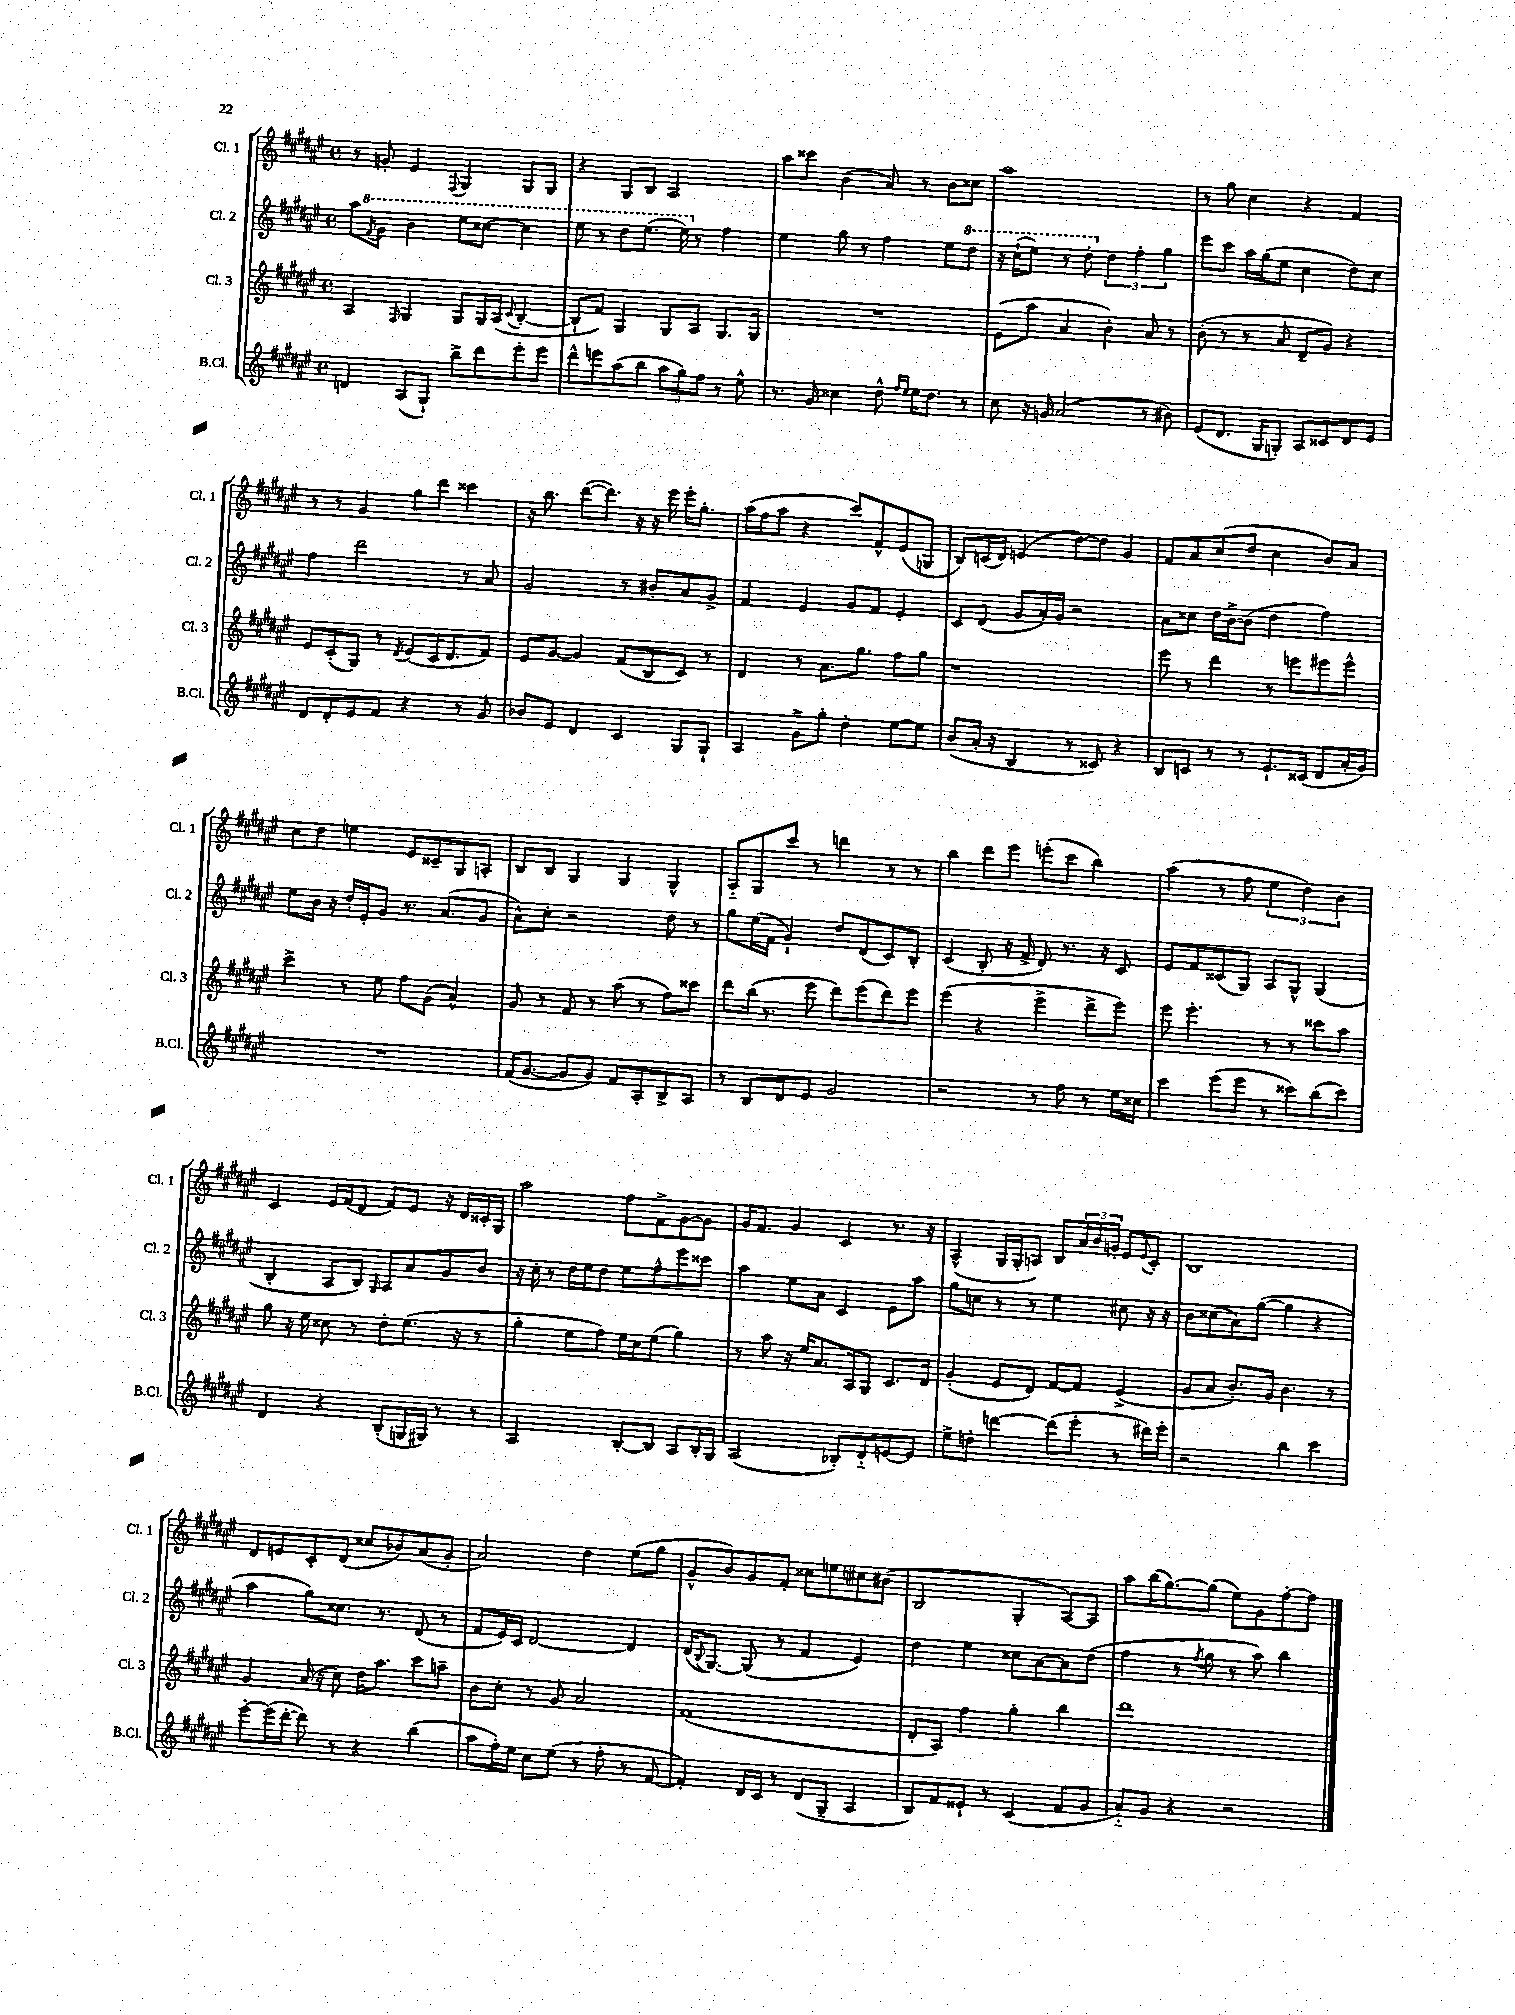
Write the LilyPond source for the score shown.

<<
\new StaffGroup <<
\new Staff = "s0" \with { instrumentName = "Cl. 1" shortInstrumentName = "Cl. 1" } {
    \clef treble \key fis \major \defaultTimeSignature \time 4/4
    r8 g'8-. eis'4 \appoggiatura { fis8 } gis4 gis8 gis8 |
    r4 gis8 b8 ais2 |
    ais''8 cisis'''8 b'4( ais'8) r8 b'8 cisis''8 |
    ais''1 |
    r8 gis''8 cis''4 r4 fis'4 |
    r8 r8 gis'4 gis''8 dis'''8 cisis'''4 |
    r16 b''8. dis'''8~( dis'''8.) r16 r16 eis'''16 eis'''16-. gis''8.-. |
    ais''16( fis''16 ais''8 r4 cis'''8) fis'8-^ eis'8( g8 |
    b8) c'16( dis'16) e'4( dis''8~) dis''8 gis'4 |
    fis'8 ais'8 cis''8( dis''8 cis''4 b'8) ais'8 |
    cis''8 dis''8 e''4 eis'8 cisis'8-- gis8 a8-. |
    b8 b8 gis4 gis4 gis4-^ |
    ais8-_ gis8 cis'''8 r8 d'''4 r8 r8 |
    b''4 dis'''8 eis'''8 e'''8-.( cis'''8 b''4) |
    ais''4( r8 fis''8 \tuplet 3/2 { eis''4 dis''4) b'4 } |
    cis'4 eis'16 fis'16( dis'8 fis'8) eis'8 r16 dis'16 cisis'16-. gis16 |
    ais''2 fis''8 fis'8-> gis'8~ gis'8 |
    gis'16 fis'8. gis'4 cis'4 r8. r16 |
    ais4-^( gis16 gis16-. a8) b8 \tuplet 3/2 { ais'16 b'16 g'16-. } eis'8 \appoggiatura { eis'8 } cis'8-. |
    b1 |
    dis'8 e'8 cis'8-. dis'8( cisis''8 bes'8) ais'8( gis'8-. |
    ais'2) dis''4 eis''8( gis''8 |
    gis'8-^ b'8) gis'8 fis'8-. cisis''8 e''8 cis''8 bis'8( |
    b2 gis4-. ais8~) ais8 |
    ais''8 b''16( gis''8.~) gis''8( eis''8) gis'8 fis''8~-. fis''8 \bar "|." |
}
\new Staff = "s1" \with { instrumentName = "Cl. 2" shortInstrumentName = "Cl. 2" } {
    \clef treble \key fis \major \defaultTimeSignature \time 4/4
    ais''8 \ottava #1 \acciaccatura { fis''8 } gis''8 b''4 eis'''8 cisis'''8~ cisis'''4 |
    eis'''8 r8 dis'''8 eis'''8.( eis'''16) \ottava #0 r8 fis''4 |
    eis''4 gis''8 r8 fis''4 eis''8 \ottava #1 dis'''8 |
    r16 cis'''16-!( eis'''8) r8 dis'''8-. \ottava #0 \tuplet 3/2 { dis''4 fis''4-. gis''4 } |
    eis'''8 cis'''8 ais''16 gis''16( eis''8 cis''4 dis''8) cis''8 |
    fis''4 dis'''2 r8 ais'8 |
    gis'2 r8 bis'8-. ais'8 gis'8-> |
    fis'4 eis'4 gis'8 fis'8 eis'4-. |
    cis'8 dis'8( gis'8 ais'16-.) gis'16 r2 |
    ais'8 cisis''8 dis''16 b'16~-> b'8( dis''4 fis''4) |
    eis''8 b'16 r16 dis''16-. eis'16-. gis'8 r8. ais'8.( gis'8 |
    ais'8-^) cis''8-. r2 dis''8 r8 |
    gis''8 eis''16( fis'16 gis'4-!) dis''8 dis'8( cis'8) b8-. |
    cis'4( b8-. r16 fis'16-> dis'8) r8. r16 cis'8 |
    eis'8 fis'8 cisis'8( gis8) ais8 gis8-^ gis4( |
    b4-. ais8 b8) \grace { gis16 } ais8 ais'8 gis'8 b'8 |
    r16 cis''16-. r8 dis''16 eis''16 dis''8 eis''8 fis''8-^ eis'''8 cisis'''8 |
    ais''4 eis''8 ais'8 cis'4 eis'8 ais''8 |
    gis''8 c''8 r8 r8 eis''4 cis''8 r16 r16 |
    b'8 cisis''8( ais'8) gis''8~( gis''4 r4 |
    ais''4 gis''8) cisis''8. r8. dis'8( r8 |
    fis'8 eis'16) cis'16 dis'2~ dis'4 |
    dis'16( \appoggiatura { b8 } gis8.~) gis8( r8 fis'4 eis'4) |
    dis''4 eis''4 cisis''8 ais'8~ ais'8 dis''8( |
    fis''4 r8 \acciaccatura { fis''8 } gis''8 r8 ais''8) b''4 \bar "|." |
}
\new Staff = "s2" \with { instrumentName = "Cl. 3" shortInstrumentName = "Cl. 3" } {
    \clef treble \key fis \major \defaultTimeSignature \time 4/4
    ais4 \grace { fis16 } gis4 gis8 gis16 ais16( \appoggiatura { cis'8 } b4~-. |
    b8-! fis'8) gis4 gis8 ais8 gis8. gis16 |
    R1 |
    eis'8( ais''8 ais'4 b'4-.) ais'8 r8 |
    b'8-.( r8 r8 ais'8 dis'8-- gis'8) r4 |
    eis'8 cis'8-.( gis8) r8 \acciaccatura { dis'8 } eis'8( cis'16 dis'8. fis'8) |
    eis'8 gis'8~ gis'4 fis'8( b8 cis'8) r8 |
    dis'4 r8 ais'8. gis''8. fis''8 gis''8 |
    r1 |
    eis'''8 r8 dis'''4 r8 e'''8 eis'''8 eis'''8-^ |
    cis'''4-> r8 eis''8 fis''8 gis'8( ais'4-^) |
    gis'8 r8 fis'8 r8 ais''8( r8 fis''8) cisis'''8 |
    dis'''8 b''16( r8. eis'''8 dis'''8) eis'''8( dis'''8) eis'''8 |
    eis'''4( r4 eis'''4-> dis'''8-> eis'''8) |
    eis'''8 eis'''4.-. r8 r8 cisis'''8 ais''8 |
    gis''8 r16 eis''16 cisis''8 r8 dis''8-. eis''8.( r16 r8 |
    gis''4-. eis''8 fis''8) eis''16 cis''16 eis''8( gis''4) |
    r8 ais''8 r16 eis''16 ais'8. ais16 gis8 cis'8. dis'16 |
    gis'4-.( eis'8 dis'8) fis'8~ fis'8 eis'4->( |
    gis'8 ais'8 b'8.-.) gis'16 b'4. r8 |
    gis'4 ais'16( r16 cis''8) dis''16 ais''8. cis'''8 a''8-- |
    b'8 cis''8-. r8 gis'8 ais'2 |
    fis'1( |
    dis'8-. ais8) fis''4 gis''4-. b''4 |
    dis'''1 \bar "|." |
}
\new Staff = "s3" \with { instrumentName = "B.Cl." shortInstrumentName = "B.Cl." } {
    \clef treble \key fis \major \defaultTimeSignature \time 4/4
    d'4 ais8( gis8-!) b''8-> dis'''8 eis'''8-. eis'''8 |
    dis'''8-^ e'''8 ais''8( b''8 \tuplet 3/2 { ais''8 gis''8) fis''8 } r8 eis''8-^ |
    r8. gis'16 cisis''4 dis''8-^ \grace { fis''16 eis''16 } eis''16 dis''8. r8 |
    cis''8 r16 g'16 ais'2( r8 bis'8) |
    eis'8( dis'8. gis16 g8-.) ais8 cisis'8 dis'8 eis'8 |
    dis'8 dis'8-. eis'8 fis'8 r4 r8 gis'8 |
    bes'8 eis'8 dis'4 cis'4 gis8 gis8-! |
    ais4 gis'8-> gis''8-. dis''4-. eis''8~ eis''8 |
    b'8( ais'16-. r16 b4 r8 cisis'8) r4 |
    b8 c'8 r8 r8 eis'8.-! cisis'16( dis'8 ais'16-. gis'16) |
    R1 |
    fis'16( gis'8.~ gis'8 gis'8) fis'8 ais8-. b8-> ais8 |
    r8 b8 dis'8 eis'8 gis'2 |
    r2 r8 fis''8 r8 eis''16 cisis''16 |
    cis'''4 eis'''8( eis'''8 r8 cisis'''8) b''8( cisis'''8) |
    dis'4 r4 b8-.( g16 gis16) r8 r8 |
    ais2 b8~-. b8 ais8 b16-. gis16 |
    ais2( bes8-.) dis'8-_ e'8~ e'8 |
    eis''8-> d''8-. d'''4~ d'''8( eis'''8-. r8 dis'''16) eis'''16-. |
    r2 b''4 cis'''4 |
    eis'''8~-. eis'''16( dis'''16~-. dis'''8) r8 r4 b''4( |
    ais''8 fis''16-.) eis''16 cis''8 eis''8( r8 fis''8-. r8 fis'8~ |
    fis'4-.) dis'16 cis'16 r8 dis'8( gis8-- ais4 |
    b8) fis'8 eisis'8-! r8 cis'4( fis'8 gis'8 |
    ais'8-_) gis'8 r4 r2 \bar "|." |
}
>>
>>
\layout { \context { \Score \remove "Bar_number_engraver" } }
